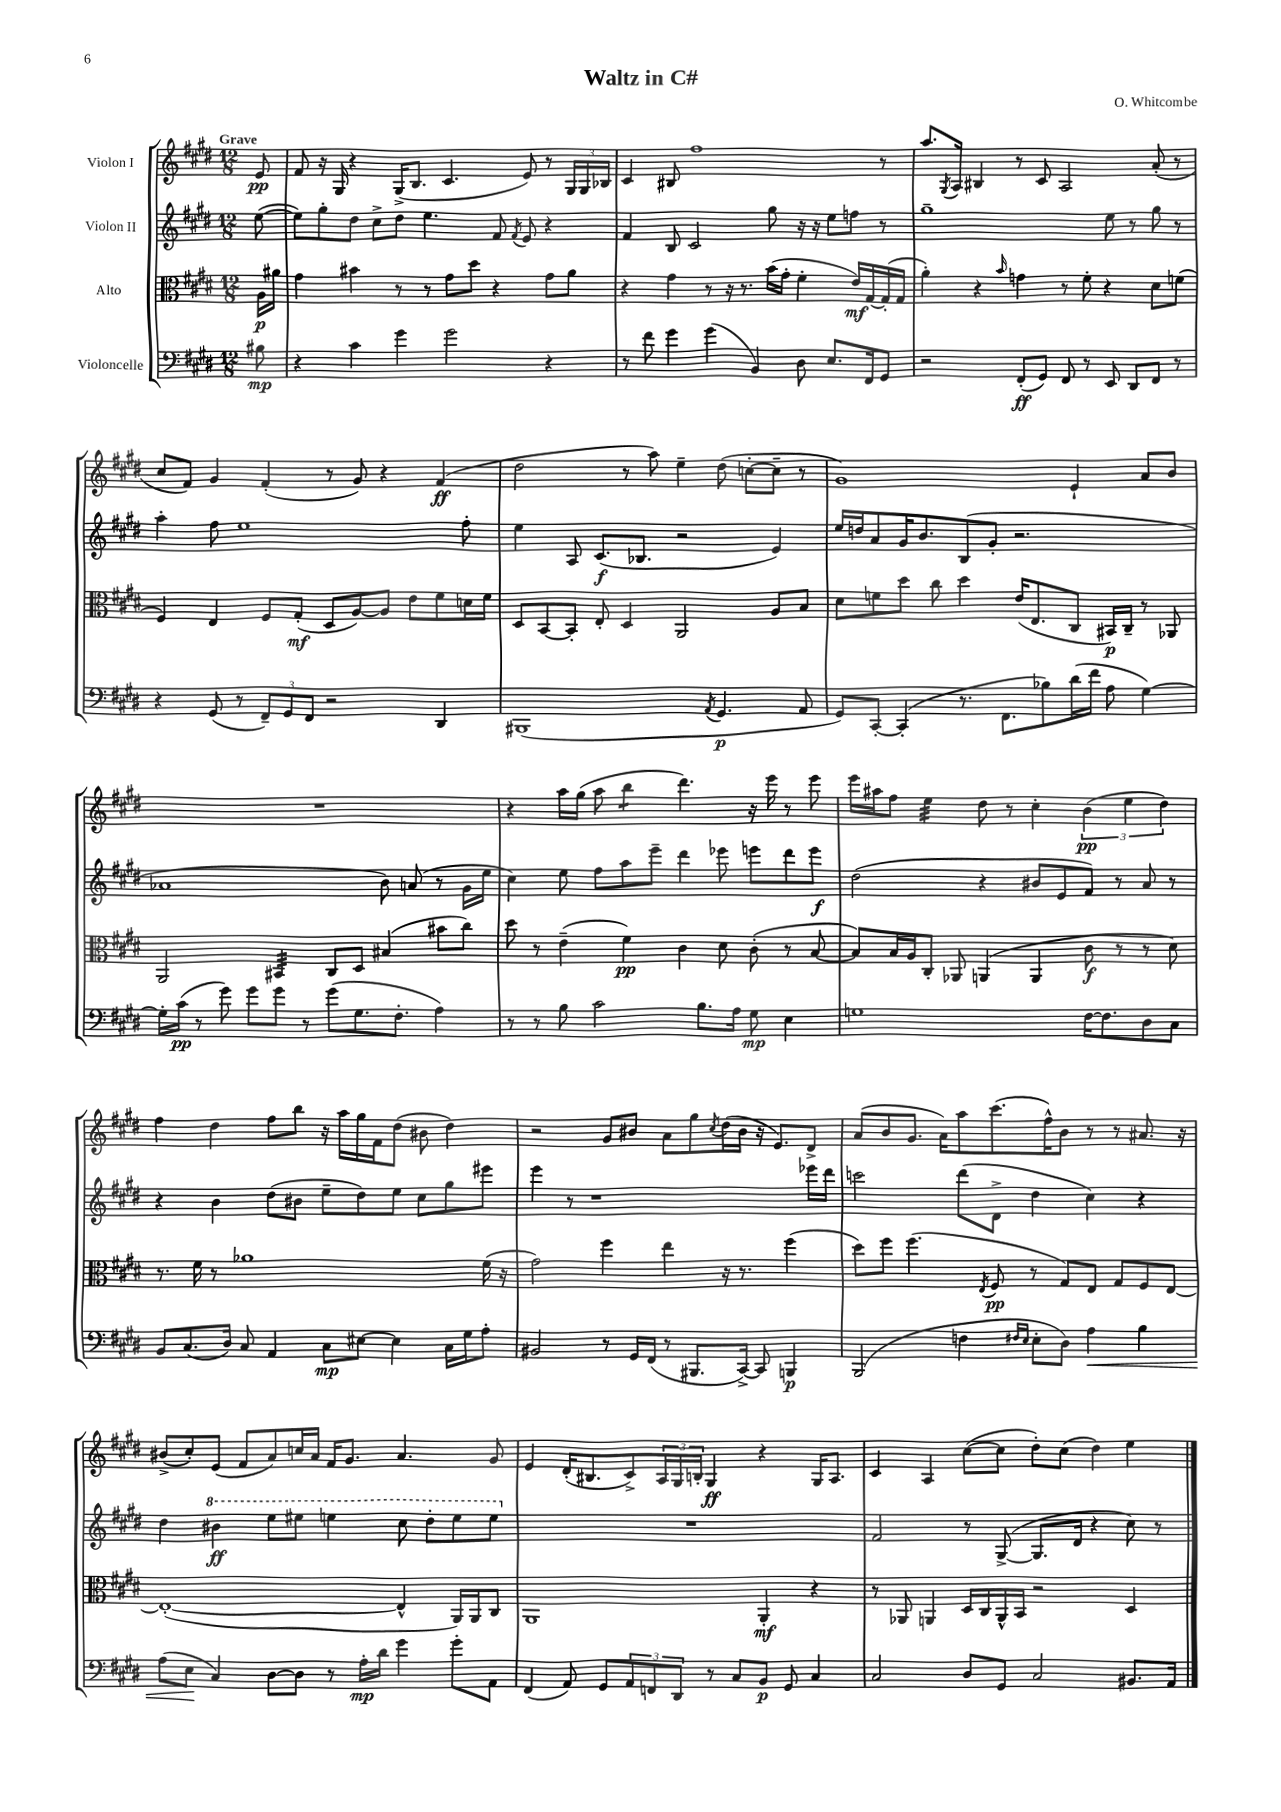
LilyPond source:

\header { title = "Waltz in C#" composer = "O. Whitcombe" }
<<
\new StaffGroup <<
\new Staff = "s0" \with { instrumentName = "Violon I" } {
    \clef treble \key e \major \numericTimeSignature \time 12/8 \partial 8 \tempo "Grave"
    e'8\pp |
    fis'8 r16 gis16 r4 gis16->( b8. cis'4. e'8) r8 \tuplet 3/2 { gis16 gis16 bes16 } |
    cis'4 bis8 fis''1 r8 |
    a''8. \acciaccatura { gis8 } a16 bis4 r8 cis'8 a2 a'8-.( r8 |
    cis''8 fis'8) gis'4 fis'4-.( r8 gis'8) r4 fis'4\ff( |
    dis''2 r8 a''8) e''4-- dis''8( c''8~-. c''8-- r8 |
    gis'1) e'4-! a'8 b'8 |
    R1. |
    r4 a''16 gis''16( a''8 b''4:8 dis'''4.) r16 e'''16 r8 e'''8 |
    e'''16 ais''16 fis''8 e''4:32 dis''8 r8 cis''4-. \tuplet 3/2 { b'4\pp( e''4 dis''4) } |
    fis''4 dis''4 fis''8 b''8 r16 a''16 gis''16 fis'16 dis''8( bis'8 dis''4) |
    r2 gis'8 bis'8 a'8 gis''8 \acciaccatura { cis''8 } dis''16( bis'16 r16 e'8.) dis'8-> |
    a'8( b'8 gis'8. a'16) a''8 cis'''8.( fis''16-^) b'8 r8 r8 ais'8. r16 |
    bis'8->( cis''8-.) e'8( fis'8 a'8) c''16 a'16 fis'16 gis'8. a'4. gis'8 |
    e'4 dis'16-.( bis8. cis'8->) \tuplet 3/2 { a16 gis16 b16-. } gis4\ff r4 gis16 a8. |
    cis'4 a4 cis''8~( cis''8 dis''8-.) cis''8( dis''4) e''4 \bar "|." |
}
\new Staff = "s1" \with { instrumentName = "Violon II" } {
    \clef treble \key e \major \numericTimeSignature \time 12/8 \partial 8
    e''8~( |
    e''8) gis''8-. dis''8 cis''8-> dis''8 e''4. fis'8 \acciaccatura { fis'8 } e'8 r4 |
    fis'4 b8 cis'2 gis''8 r16 r16 e''8 f''8 r8 |
    gis''1-- e''8 r8 gis''8 r8 |
    a''4-. fis''8 e''1 fis''8-. |
    e''4 a8 cis'8.\f( bes8. r2 e'4) |
    e''16 d''16 a'8 gis'16 b'8. b8( gis'8-. r2. |
    aes'1 b'8) a'8( r8 gis'16 e''16 |
    cis''4) e''8 fis''8 a''8 e'''8-- dis'''4 ees'''8 e'''8 dis'''8 e'''8\f |
    dis''2( r4 bis'8 e'8 fis'8) r8 a'8 r8 |
    r4 b'4 dis''8( bis'8 e''8-- dis''8) e''8 cis''8 gis''8 eis'''8 |
    e'''4 r8 r1 ees'''16 dis'''16 |
    c'''2 dis'''8( dis'8-> dis''4 cis''4) r4 |
    dis''4 \ottava #1 bis''4\ff e'''8 eis'''8 e'''4 cis'''8 dis'''8-. e'''8 e'''8 \ottava #0 |
    R1. |
    fis'2 r8 gis8~->( gis8. dis'16 r4 cis''8) r8 \bar "|." |
}
\new Staff = "s2" \with { instrumentName = "Alto" } {
    \clef alto \key e \major \numericTimeSignature \time 12/8 \partial 8
    a16\p ais'16 |
    gis'4 bis'4 r8 r8 gis'8 dis''8 r4 gis'8 a'8 |
    r4 gis'4 r8 r16 r8. b'16( gis'16-. fis'4-. e'16\mf) gis16~ gis16-.( gis16 |
    a'4-.) r4 \grace { b'16 } g'4 r8 fis'8-. r4 dis'8 f'8( |
    fis4) e4 fis8 gis8-.\mf( dis8 a8~) a8 e'8 fis'8 d'16 fis'16 |
    dis8 b,8~ b,8-. e8-. dis4 a,2 a8 b8 |
    dis'8 f'8 dis''8 cis''8 dis''4 e'16( e8. cis8 bis,16\p) cis16-- r8 aes,8 |
    a,2 bis,4:32 cis8 dis8 bis4( bis'8 cis''8) |
    dis''8 r8 e'4--( fis'4\pp) cis'4 dis'8 cis'8-.( r8 b8~ |
    b8) b16 a16 cis8-. aes,8 a,4( a,4 cis'8\f r8 r8 dis'8) |
    r8. fis'16 r8 aes'1 fis'16( r16 |
    gis'2) fis''4 e''4 r16 r8. fis''4( |
    dis''8) fis''8 fis''4.( \acciaccatura { e8 } fis8\pp r8 gis8) e8 gis8 fis8 e8~ |
    e1~-.( e4-^ a,16) a,16 cis8 |
    a,1 a,4-.\mf r4 |
    r8 aes,8 a,4 dis16 cis16 a,16-^ b,16 r2 dis4 \bar "|." |
}
\new Staff = "s3" \with { instrumentName = "Violoncelle" } {
    \clef bass \key e \major \numericTimeSignature \time 12/8 \partial 8
    bis8\mp |
    r4 cis'4 gis'4 gis'2 r4 |
    r8 fis'8 gis'4 gis'4( b,4) dis8 e8. fis,16 gis,8 |
    r2 fis,8-.\ff( gis,8) fis,8 r8 e,8 dis,8 fis,8 r8 |
    r4 gis,8( r8 \tuplet 3/2 { fis,8--) gis,8 fis,8 } r2 dis,4 |
    bis,,1( \acciaccatura { a,8 } gis,4.\p a,8 |
    gis,8) cis,8~-. cis,4-.( r8. fis,8. bes8) dis'16( fis'16 a8 gis4~) |
    gis16-. cis'16\pp( r8 gis'8) gis'8 gis'8 r8 gis'8( gis8. fis8.-. a4) |
    r8 r8 b8 cis'2 b8. a16 gis8\mp e4 |
    g1 fis16~ fis8. dis8 cis8 |
    b,8 cis8.( dis16) cis8 a,4 cis8\mp eis8~ eis4 cis16 gis16 a8-. |
    bis,2 r8 gis,16 fis,16( r8 bis,,8. cis,16~->) cis,8 b,,4\p |
    b,,2( f4 \grace { fis16 e16 } e8-. dis8) a4\< b4 |
    a8( e8\! cis4) dis8~ dis8 r8 a16-.\mp dis'16 gis'4 gis'8-. a,8 |
    fis,4( a,8) gis,8 \tuplet 3/2 { a,8 f,8 dis,8 } r8 cis8 b,8\p gis,8 cis4 |
    cis2 dis8 gis,8 cis2 bis,8. a,16 \bar "|." |
}
>>
>>
\layout { \context { \Score \remove "Bar_number_engraver" } }
